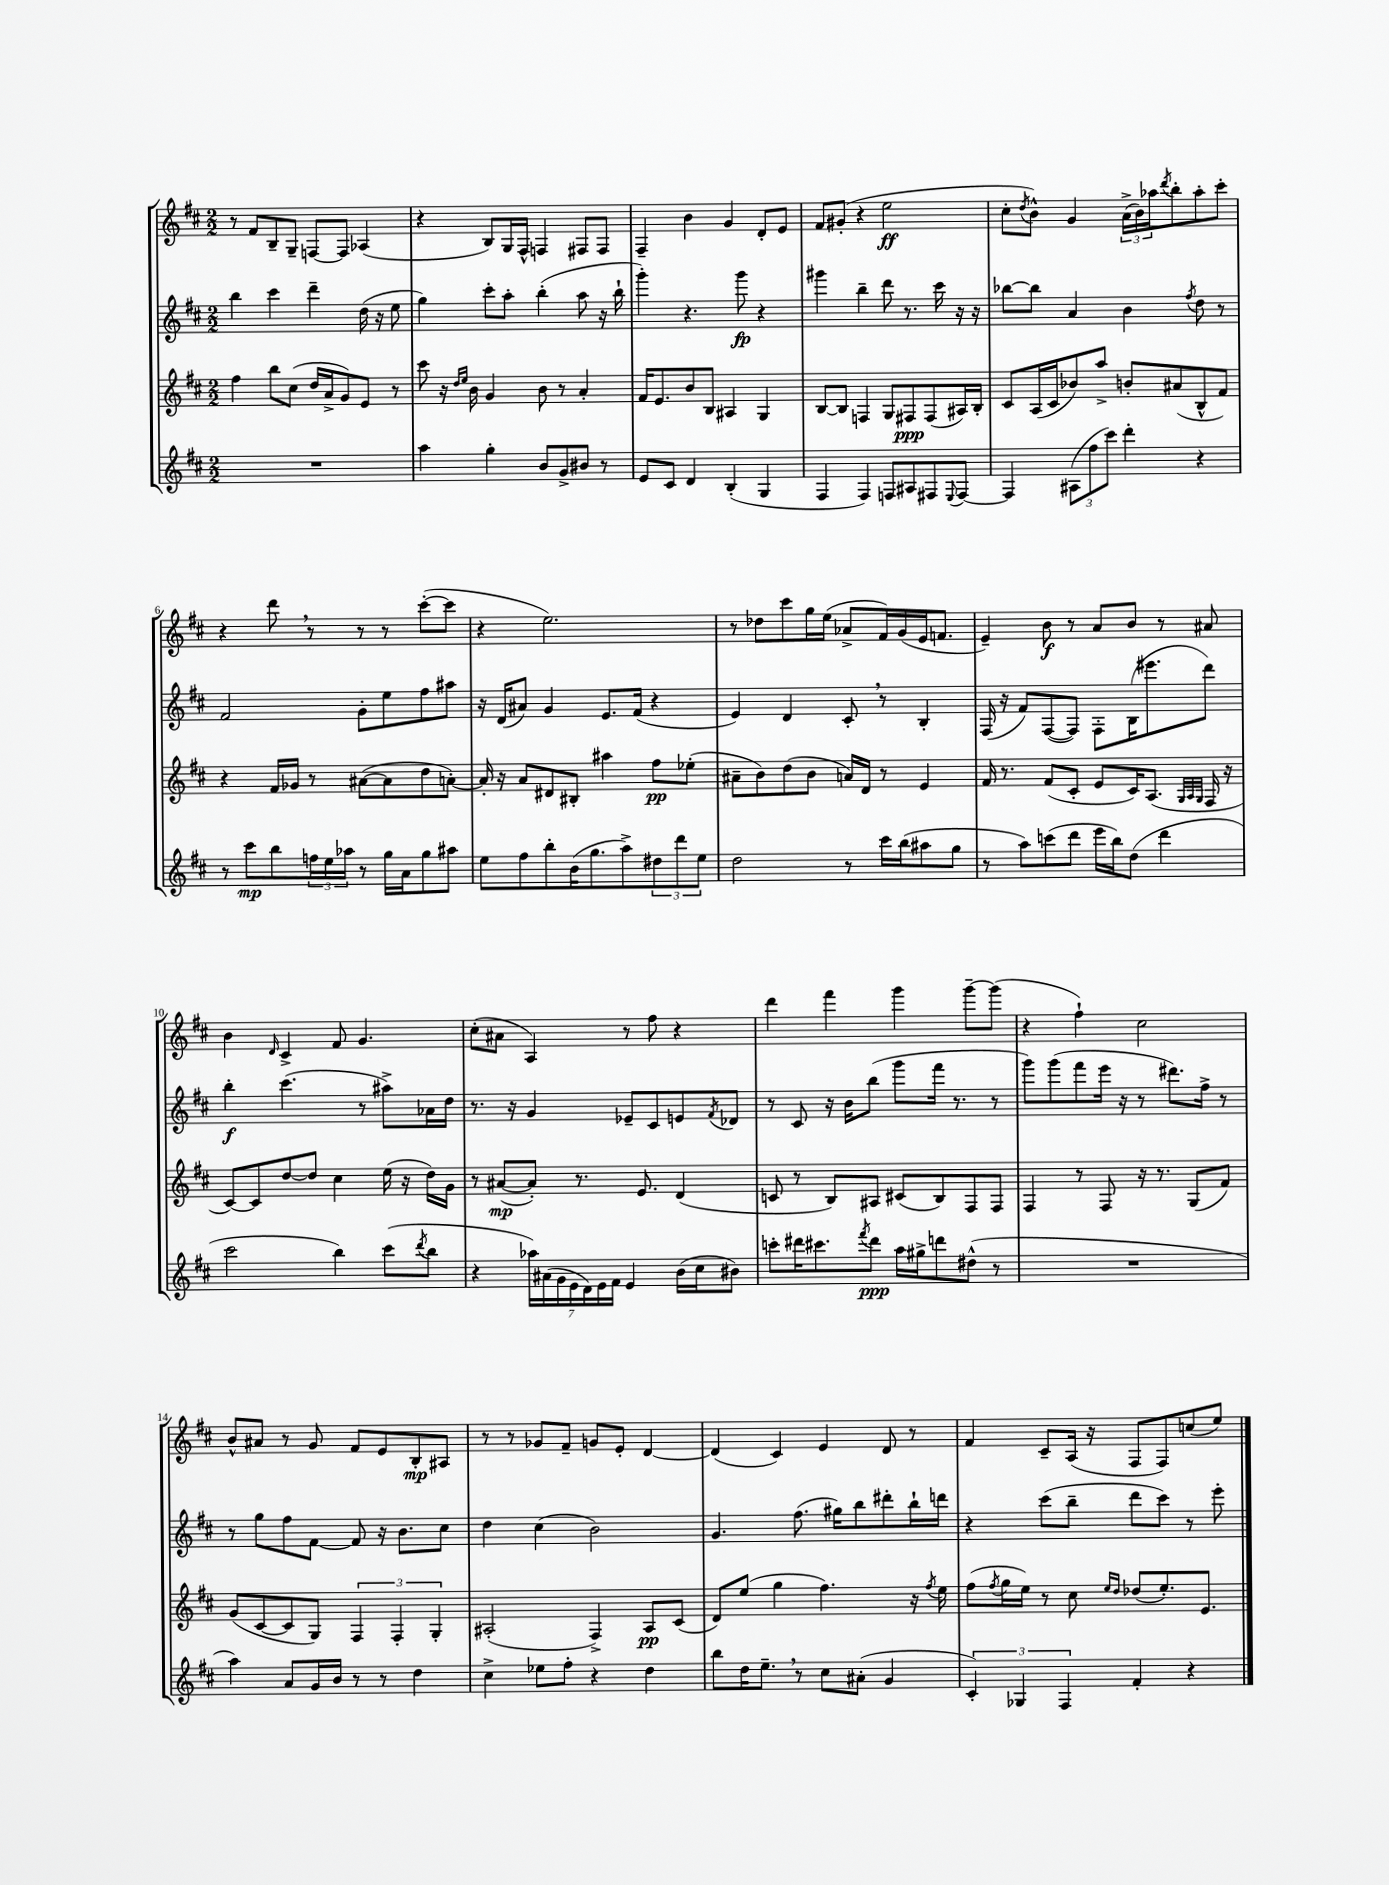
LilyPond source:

<<
\new StaffGroup <<
\new Staff = "s0" {
    \clef treble \key d \major \numericTimeSignature \time 2/2
    r8 fis'8 b8-- g8-- f8~ f8 aes4( |
    r4 b8) g16 fis16-^ f4 fis8 fis8 |
    fis4-- b'4 g'4 d'8-. e'8 |
    fis'8 gis'8-.( r4 e''2\ff |
    cis''8-. \acciaccatura { d''8 } b'8-^) g'4 \tuplet 3/2 { a'16->( b'16) aes''16 } \acciaccatura { d'''8 } b''8-. aes''8-. cis'''8-. |
    r4 d'''8 \breathe r8 r8 r8 cis'''8~-.( cis'''8 |
    r4 e''2.) |
    r8 des''8 cis'''8 g''16 e''16( aes'8-> fis'16) g'16( e'16 f'8. |
    e'4--) b'8\f r8 a'8 b'8 r8 ais'8 |
    b'4 \grace { d'16 } cis'4-> fis'8 g'4. |
    cis''8-.( ais'8 a4) r8 fis''8 r4 |
    d'''4 fis'''4 g'''4 g'''8~-- g'''8( |
    r4 fis''4-!) cis''2 |
    b'8-^ ais'8 r8 g'8 fis'8 e'8 b8-.\mp ais8 |
    r8 r8 ges'8 fis'8-- g'8 e'8-. d'4~ |
    d'4( cis'4) e'4 d'8 r8 |
    fis'4 cis'8-- a16( r16 fis8 fis8) c''8( e''8) \bar "|." |
}
\new Staff = "s1" {
    \clef treble \key d \major \numericTimeSignature \time 2/2
    b''4 cis'''4 d'''4-- d''16( r16 e''8 |
    g''4) cis'''8-. a''8-. b''4-.( a''8 r16 b''16-! |
    g'''4-.) r4. g'''8\fp r4 |
    gis'''4 b''4-- d'''8 r8. cis'''16 r16 r16 |
    bes''8~ bes''8 a'4 b'4 \acciaccatura { fis''8 } d''8 r8 |
    fis'2 g'8-. e''8 fis''8 ais''8 |
    r16 d'16( ais'8) g'4 e'8. fis'16( r4 |
    e'4) d'4 cis'8-. \breathe r8 b4-. |
    fis16( r16 fis'8) fis8~( fis8) fis8-. b16( eis'''8. d'''8) |
    b''4-.\f cis'''4.( r8 ais''8->) aes'16 d''16 |
    r8. r16 g'4 ees'8-- cis'8 e'8 \acciaccatura { fis'8 } des'8 |
    r8 cis'8 r16 b'16 b''8( g'''8 fis'''16 r8. r8 |
    g'''8) g'''8( fis'''8 e'''16 r16 r8 dis'''8.) fis''16-> r8 |
    r8 g''8 fis''8 fis'8~ fis'8 r16 b'8. cis''8 |
    d''4 cis''4( b'2) |
    g'4. fis''8.( gis''16) b''8 dis'''8-. b''16-! d'''16 |
    r4 cis'''8( b''8-- d'''8 cis'''8) r8 e'''8-. \bar "|." |
}
\new Staff = "s2" {
    \clef treble \key d \major \numericTimeSignature \time 2/2
    fis''4 b''8 cis''8( d''16 a'16-> g'8) e'8 r8 |
    cis'''8 r16 \grace { d''16 e''16 } b'16 g'4 b'8 r8 a'4-. |
    fis'16 e'8. b'8 b8 ais4 g4 |
    b8~ b8 f4 g8 fis8\ppp fis8( ais16) b16-. |
    cis'8 a16( cis'16 bes'8) a''8-> b'8-. ais'8( b8-^ fis'8) |
    r4 fis'16 ges'16 r8 ais'8~( ais'8 d''8 a'8~-.) |
    a'16-. r16 a'8 dis'8 bis8-. ais''4 fis''8\pp ees''8-.( |
    ais'8-- b'8) d''8( b'8 a'16) d'16 r8 e'4 |
    fis'16 r8. fis'8( cis'8-. e'8 cis'16) a8.( \grace { g32 a32 g32 } fis16 r16 |
    cis'8~) cis'8 d''8~ d''8 cis''4 e''16( r16 d''16) g'16 |
    r8 ais'8~\mp( ais'8-.) r8. e'8. d'4( |
    c'8 r8 b8) ais8 cis'8( b8) fis8 fis8 |
    fis4 r8 fis8 r16 r8. g8( fis'8) |
    g'8( cis'8~ cis'8 g8) \tuplet 3/2 { fis4 fis4-. g4-. } |
    ais2-.( fis4->) ais8\pp cis'8( |
    d'8) e''8( g''4 fis''4.) r16 \acciaccatura { fis''8 } e''16 |
    fis''8( \acciaccatura { fis''8 } g''16 e''16) r8 cis''8 \grace { e''16 d''16 } des''8( e''8.-.) e'8. \bar "|." |
}
\new Staff = "s3" {
    \clef treble \key d \major \numericTimeSignature \time 2/2
    R1 |
    a''4 g''4-. b'8 g'8-> bis'8 r8 |
    e'8 cis'8 d'4 b4-.( g4 |
    fis4 fis4) f8 ais8 fis8 \appoggiatura { e8 } fis8~ |
    fis4 \tuplet 3/2 { ais8( fis''8 cis'''8) } d'''4-. r4 |
    r8 cis'''8\mp b''8 \tuplet 3/2 { f''16 e''16 aes''16 } r8 g''16 a'16 g''8 ais''8 |
    e''8 fis''8 b''8-. b'16( g''8. a''8->) \tuplet 3/2 { dis''8 d'''8 e''8 } |
    d''2 r8 cis'''16 b''16( ais''8 g''8 |
    r8 a''8) c'''8( d'''8 e'''16 b''16) d''8( d'''4 |
    cis'''2 b''4) cis'''8( \acciaccatura { d'''8 } b''8 |
    r4 \tuplet 7/4 { aes''16) ais'16( g'16 e'16 d'16) e'16 fis'16 } e'4 b'16( cis''16 bis'8) |
    c'''8-. dis'''16 cis'''8. \acciaccatura { fis'''8 } dis'''8\ppp a''16 gis''16-> d'''8 dis''8-^( r8 |
    R1 |
    a''4) a'8 g'16 b'16 r8 r8 d''4 |
    cis''4-> ees''8 fis''8-. r4 d''4 |
    b''8 d''16 e''8.-- \breathe r8 cis''8 ais'8-.( g'4 |
    \tuplet 3/2 { cis'4-.) ges4 fis4 } fis'4-. r4 \bar "|." |
}
>>
>>
